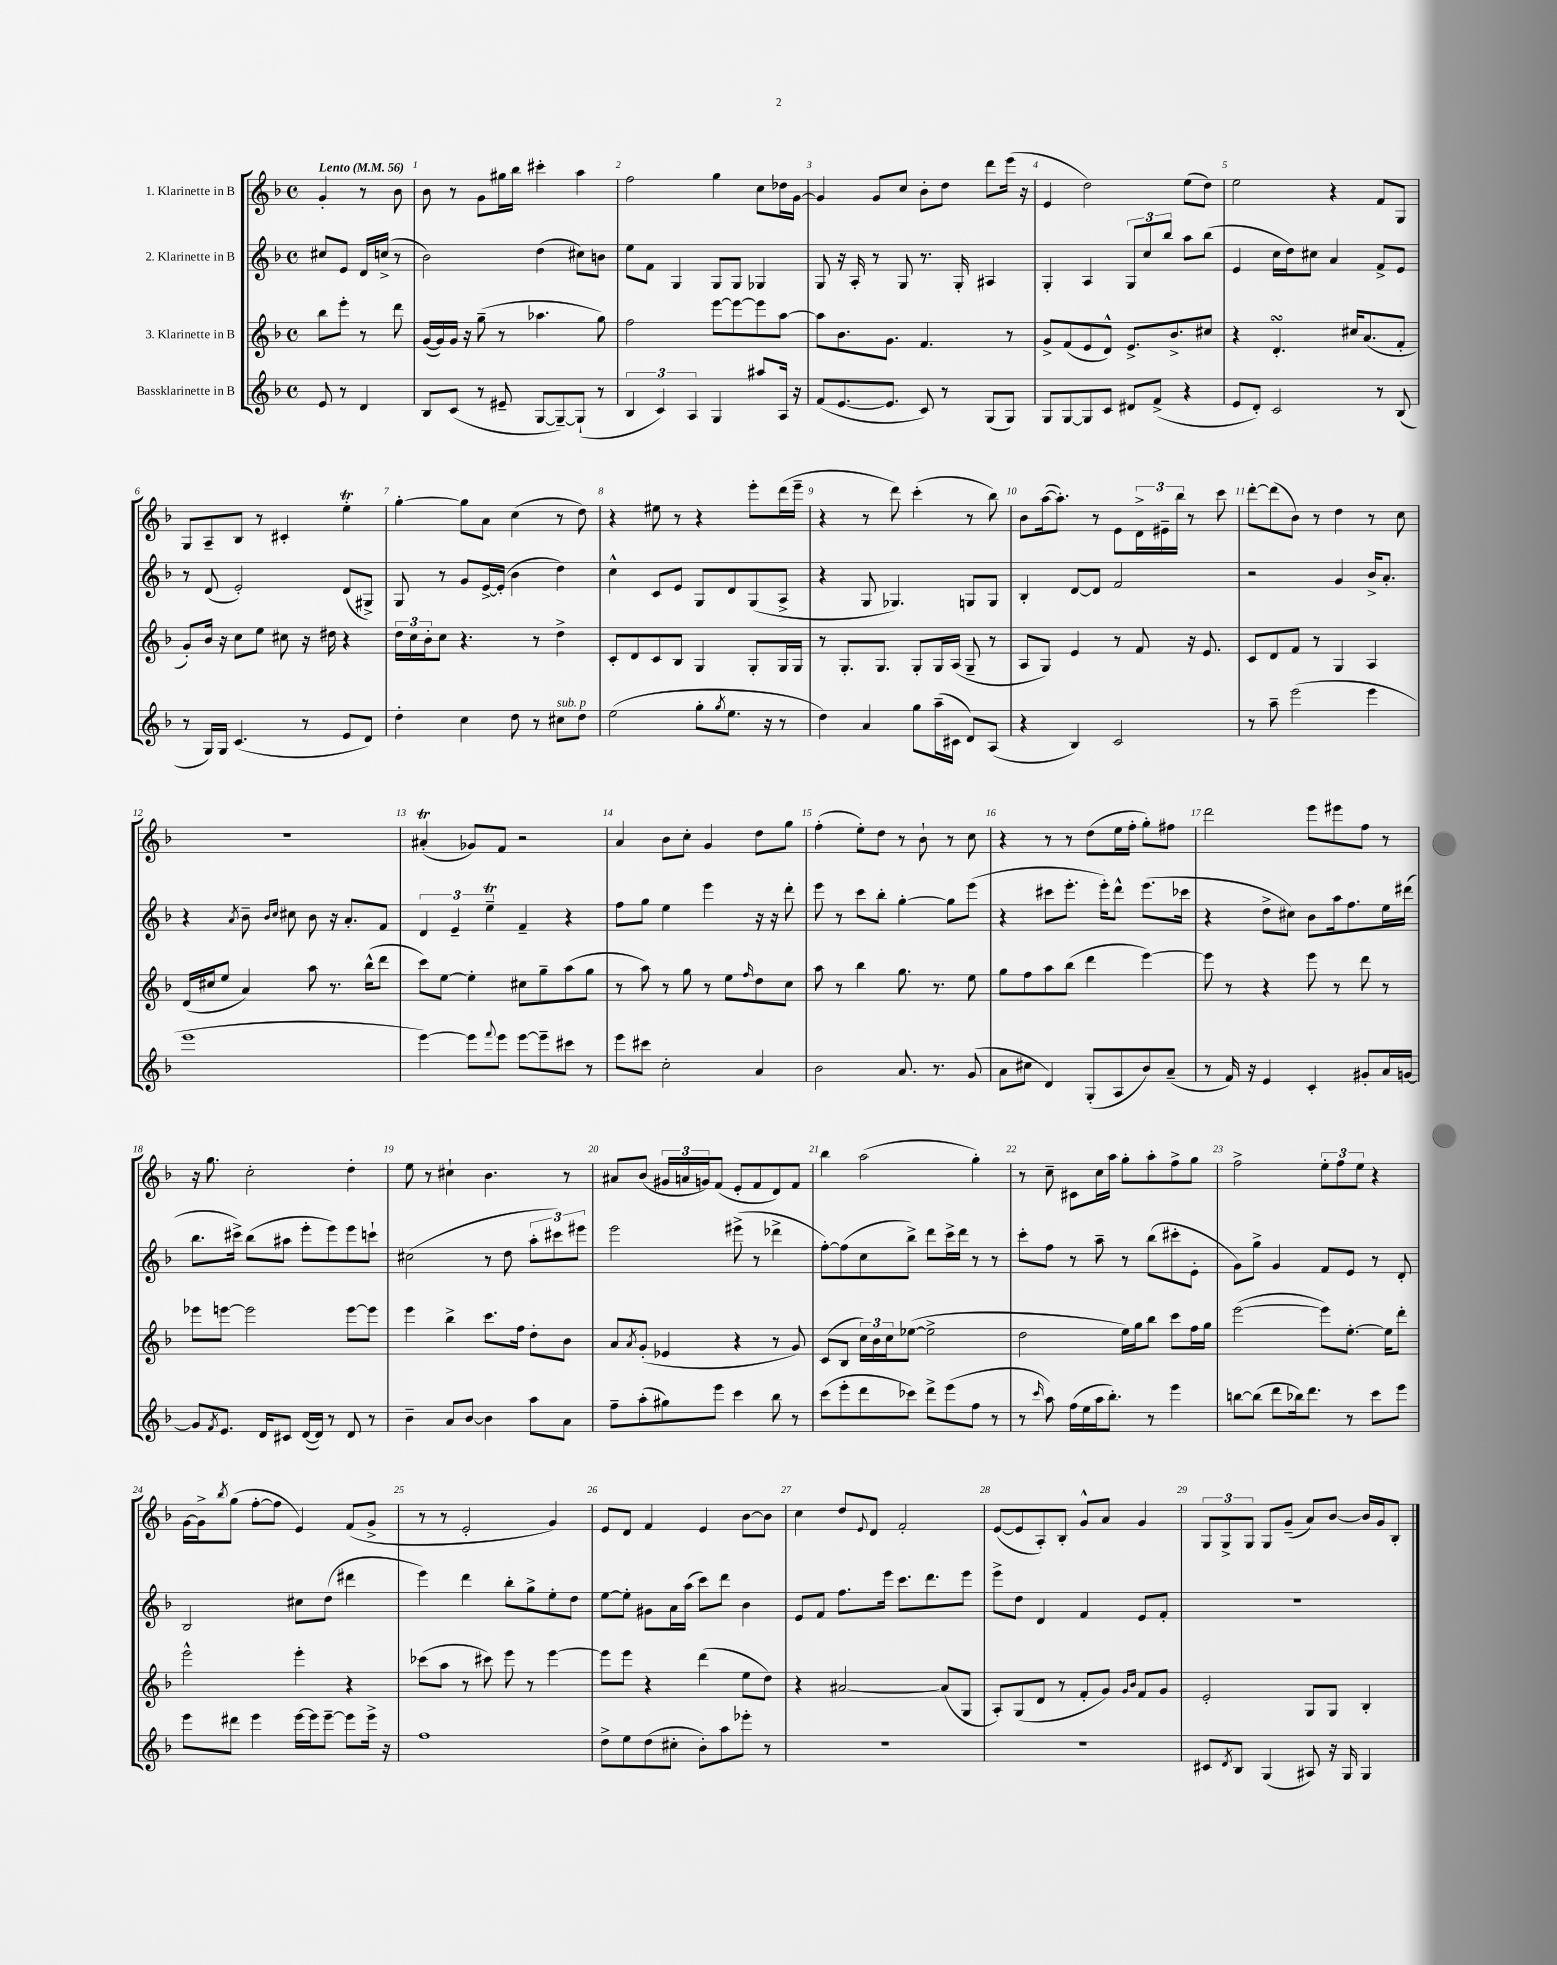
<<
\new StaffGroup <<
\new Staff = "s0" \with { instrumentName = "1. Klarinette in B" } {
    \clef treble \key f \major \defaultTimeSignature \time 4/4 \partial 2 \tempo "Lento" 4 = 56
    g'4-. r8 bes'8 |
    bes'8 r8 g'8 gis''16 bes''16 cis'''4-. a''4 |
    f''2 g''4 c''8 des''16 g'16~ |
    g'4 g'8 c''8 bes'8-. d''8 d'''8 e'''16( r16 |
    e'4 d''2) e''8( d''8) |
    e''2 r4 f'8 g8 |
    g8 a8-- bes8 r8 cis'4-. e''4-.\trill |
    g''4~-. g''8 a'8 c''4( r8 d''8) |
    r4 eis''8 r8 r4 e'''8-. d'''16( e'''16-- |
    r4 r8 d'''8) c'''4-.( r8 bes''8) |
    bes'8 a''16~( a''8.-.) r8 e'8 \tuplet 3/2 { d'16-> eis'16-- bes''16 } r8 c'''8 |
    d'''8~-. d'''8( bes'8) r8 d''4 r8 c''8 |
    R1 |
    ais'4-.\trill( ges'8) f'8 r2 |
    a'4 bes'8 c''8-. g'4 d''8 g''8 |
    f''4-.( e''8-.) d''8 r8 bes'8-! r8 c''8 |
    r4 r8 r8 d''8( e''16 f''16-. g''8-.) fis''8 |
    d'''2 e'''8 eis'''8 f''8 r8 |
    r16 g''8. c''2-. d''4-. |
    e''8 r8 cis''4-! bes'4. r8 |
    ais'8 bes'8( \tuplet 3/2 { gis'16 a'16 g'16) } f'8( e'8-. f'8 d'8) f'8 |
    bes''4 a''2( g''4-.) |
    r8 c''8-- cis'8 c''16 a''16 g''8-. a''8-. f''8-> g''8 |
    f''2-> \tuplet 3/2 { e''8-. f''8 e''8 } r4 |
    g'16~ g'16-> \acciaccatura { bes''8 } g''8( f''8~-. f''8 e'4) f'8( g'8-> |
    r8 r8 e'2-. g'4) |
    e'8 d'8 f'4 e'4 bes'8~ bes'8 |
    c''4 d''8 \appoggiatura { e'8 } d'8 f'2-. |
    e'8~( e'8 a8-.) bes8-. g'8-^ a'8 g'4 |
    \tuplet 3/2 { g8 g8-> g8 } g8 g'8--( a'8) bes'8~ bes'16 g'16 bes8-. \bar "|." |
}
\new Staff = "s1" \with { instrumentName = "2. Klarinette in B" } {
    \clef treble \key f \major \defaultTimeSignature \time 4/4 \partial 2
    cis''8 e'8 d'16 c''16->( r8 |
    bes'2) d''4( cis''8) b'8 |
    e''8 f'8 g4 g8 g8 ges4 |
    g8 r16 a16-. r8 g8 r8. g16-. ais4 |
    g4-. a4 \tuplet 3/2 { g8 c''8 bes''8 } a''8 bes''8( |
    e'4 c''16 d''16) cis''8 a'4 f'8-> e'8 |
    r8 d'8( e'2-.) d'8( gis8->) |
    g8 r8 g'8 e'16~-> e'16-.( bes'4 d''4) |
    c''4-^ c'8 e'8 g8 d'8 g8( a8-> |
    r4 g8 ges4.) g8 g8 |
    bes4-. d'8~ d'8 f'2 |
    r2 g'4 bes'16-> a'8.-. |
    r4 \acciaccatura { a'8 } bes'8-- \grace { bes'16 c''16 } cis''8 bes'8 r16 a'8.-. f'8 |
    \tuplet 3/2 { d'4 e'4-- e''4--\trill } f'4-- r4 |
    f''8 g''8 e''4 e'''4 r16 r16 d'''8-. |
    e'''8 r8 c'''8 bes''8-. g''4~-. g''8 e'''8( |
    r4 cis'''8 e'''8.-. e'''16-.) d'''8-^ e'''8.( ces'''16 |
    r4 d''8-> cis''8) bes'8 a''16 f''8. e''16 dis'''16( |
    bes''8. cis'''16->) bes''8( ais''8 e'''8-. e'''8) e'''8 c'''8-! |
    cis''2( r8 d''8 \tuplet 3/2 { a''8-. cis'''8) eis'''8 } |
    e'''2 eis'''8->( r8 des'''4-> |
    f''8~-.) f''8( c''8 bes''8->) d'''8 c'''16-> d'''16 r8 r8 |
    c'''8-. f''8 r8 a''8-- r8 bes''8( cis'''8-. e'8-. |
    g'8) g''8-> g'4 f'8 e'8 r8 d'8-. |
    bes2 cis''8 d''8( dis'''4 |
    e'''4) d'''4 bes''8-. g''8-> e''8-. d''8 |
    e''8~ e''8-. gis'8 a'16 a''16( c'''8) d'''8 bes'4 |
    e'8 f'8 f''8. e'''16 c'''8. d'''8. e'''8 |
    e'''8-> d''8 d'4 f'4 e'8 f'8-. |
    r1 \bar "|." |
}
\new Staff = "s2" \with { instrumentName = "3. Klarinette in B" } {
    \clef treble \key f \major \defaultTimeSignature \time 4/4 \partial 2
    bes''8 e'''8-. r8 d'''8 |
    g'16~( g'16) g'16 r16 g''8--( r8 aes''4. g''8) |
    f''2 e'''8~ e'''8~ e'''8 a''8~ |
    a''8 bes'8. g'8. f'4. r8 |
    g'8-> f'8( e'8 d'8-^) e'8.-> bes'8.-> cis''8 |
    r4 d'4.-.\turn cis''16 a'8.( f'8-. |
    g'8-.) bes'16 r16 c''8 e''8 cis''8 r16 dis''16 r4 |
    \tuplet 3/2 { d''16 c''16 bes'16-. } c''8 r4. r8 d''4-> |
    c'8-. d'8 c'8 bes8 g4 g8-. g16 g16 |
    r8 g8.-. g8. g8-. g16 a16( g8-- r8 |
    a8 g8) e'4 r8 f'8 r16 e'8. |
    c'8 d'8 f'8 r8 g4 a4 |
    d'16( cis''16 e''8 a'4) a''8 r8. bes''16-^( d'''8 |
    c'''8) e''8~ e''4-. cis''8 g''8-- a''8( g''8 |
    r8 a''8) r8 g''8 r8 e''8 \grace { f''16 } d''8 c''8 |
    a''8 r8 bes''4 g''8. r8. e''8 |
    g''8 f''8 a''8 bes''8( d'''4 e'''4~) |
    e'''8 r8 r4 e'''8 r8 d'''8 r8 |
    ees'''8 e'''8~ e'''2 e'''8~ e'''8 |
    e'''4 bes''4-> c'''8. f''16 d''8-. bes'8 |
    a'8 \acciaccatura { a'8 } g'8-.( ees'4 r4 r8 g'8) |
    c'8( bes8 \tuplet 3/2 { c''16) bes'16 c''16 } ees''8~( ees''2-> |
    d''2 e''16) g''16 bes''8 c'''8 f''16 g''16 |
    e'''2~( e'''8) e''8.~-. e''16 d'''8-. |
    e'''2-^ e'''4-. r4 |
    ces'''8( a''8 r8 cis'''8) e'''8 r8 e'''4~ |
    e'''8 e'''8 r4 d'''4( e''8 d''8) |
    r4 ais'2~ ais'8( g8 |
    a8-.) g8( d'8 r8 f'8-. g'8) \grace { g'16 bes'16 } f'8 g'8 |
    e'2-. g8 g8 bes4-. \bar "|." |
}
\new Staff = "s3" \with { instrumentName = "Bassklarinette in B" } {
    \clef treble \key f \major \defaultTimeSignature \time 4/4 \partial 2
    e'8 r8 d'4 |
    bes8 c'8( r8 eis'8-- g8~ g8~--) g8-!( r8 |
    \tuplet 3/2 { bes4 c'4) a4 } g4 ais''8 a16 r16 |
    f'8( e'8.~ e'8. c'8) r8 g8( g8) |
    g8 g8~ g8 c'8 dis'8 f'8->( r4 |
    e'8 d'8-.) c'2 r8 bes8( |
    r8 g16) g16 c'4.( r8 e'8 d'8) |
    d''4-. c''4 d''8 r8 cis''8^\markup { \italic "sub. p" } d''8 |
    e''2( g''8-. \acciaccatura { g''8 } e''8. r16 r8 |
    d''4) a'4 g''8 a''16--( cis'16 d'8) a8( |
    r4 bes4) c'2 |
    r8 a''8-- e'''2( e'''4 |
    e'''1 |
    e'''4~) e'''8 \appoggiatura { f'''8 } e'''8 e'''8~ e'''8-- cis'''8 r8 |
    e'''8 cis'''8 c''2-. a'4 |
    bes'2 a'8. r8. g'8( |
    a'8 cis''8 d'4) g8-.( a8 bes'8) a'8--( |
    r8 f'16) r16 e'4 c'4-. gis'8-. a'16 g'16~ |
    g'8 \acciaccatura { f'8 } e'8. d'16 cis'8 d'16~( d'16) r8 d'8 r8 |
    bes'4-- a'8 bes'8~ bes'4 a''8 a'8 |
    f''8-- a''8-.( gis''8) e'''8 c'''4 bes''8 r8 |
    c'''8( e'''8-. d'''8 ces'''8) d'''8-> e'''8( f''8 r8 |
    r8 \grace { c'''16 } a''8) f''16( e''16 a''16 bes''8.-.) r8 e'''4 |
    b''8~ b''8( d'''8 bes''16) d'''8. r8 c'''8 e'''8 |
    e'''8 dis'''8 e'''4 e'''16~ e'''16 e'''8~-- e'''8 e'''16-> r16 |
    f''1 |
    d''8-> e''8 d''8( cis''8-. bes'8-.) a''8 ees'''8-. r8 |
    R1 |
    R1 |
    cis'8 \acciaccatura { d'8 } bes8 g4( ais8) r16 g16 g4 \bar "|." |
}
>>
>>
\layout { \context { \Score \override BarNumber.break-visibility = ##(#f #t #t) barNumberVisibility = #all-bar-numbers-visible } }
